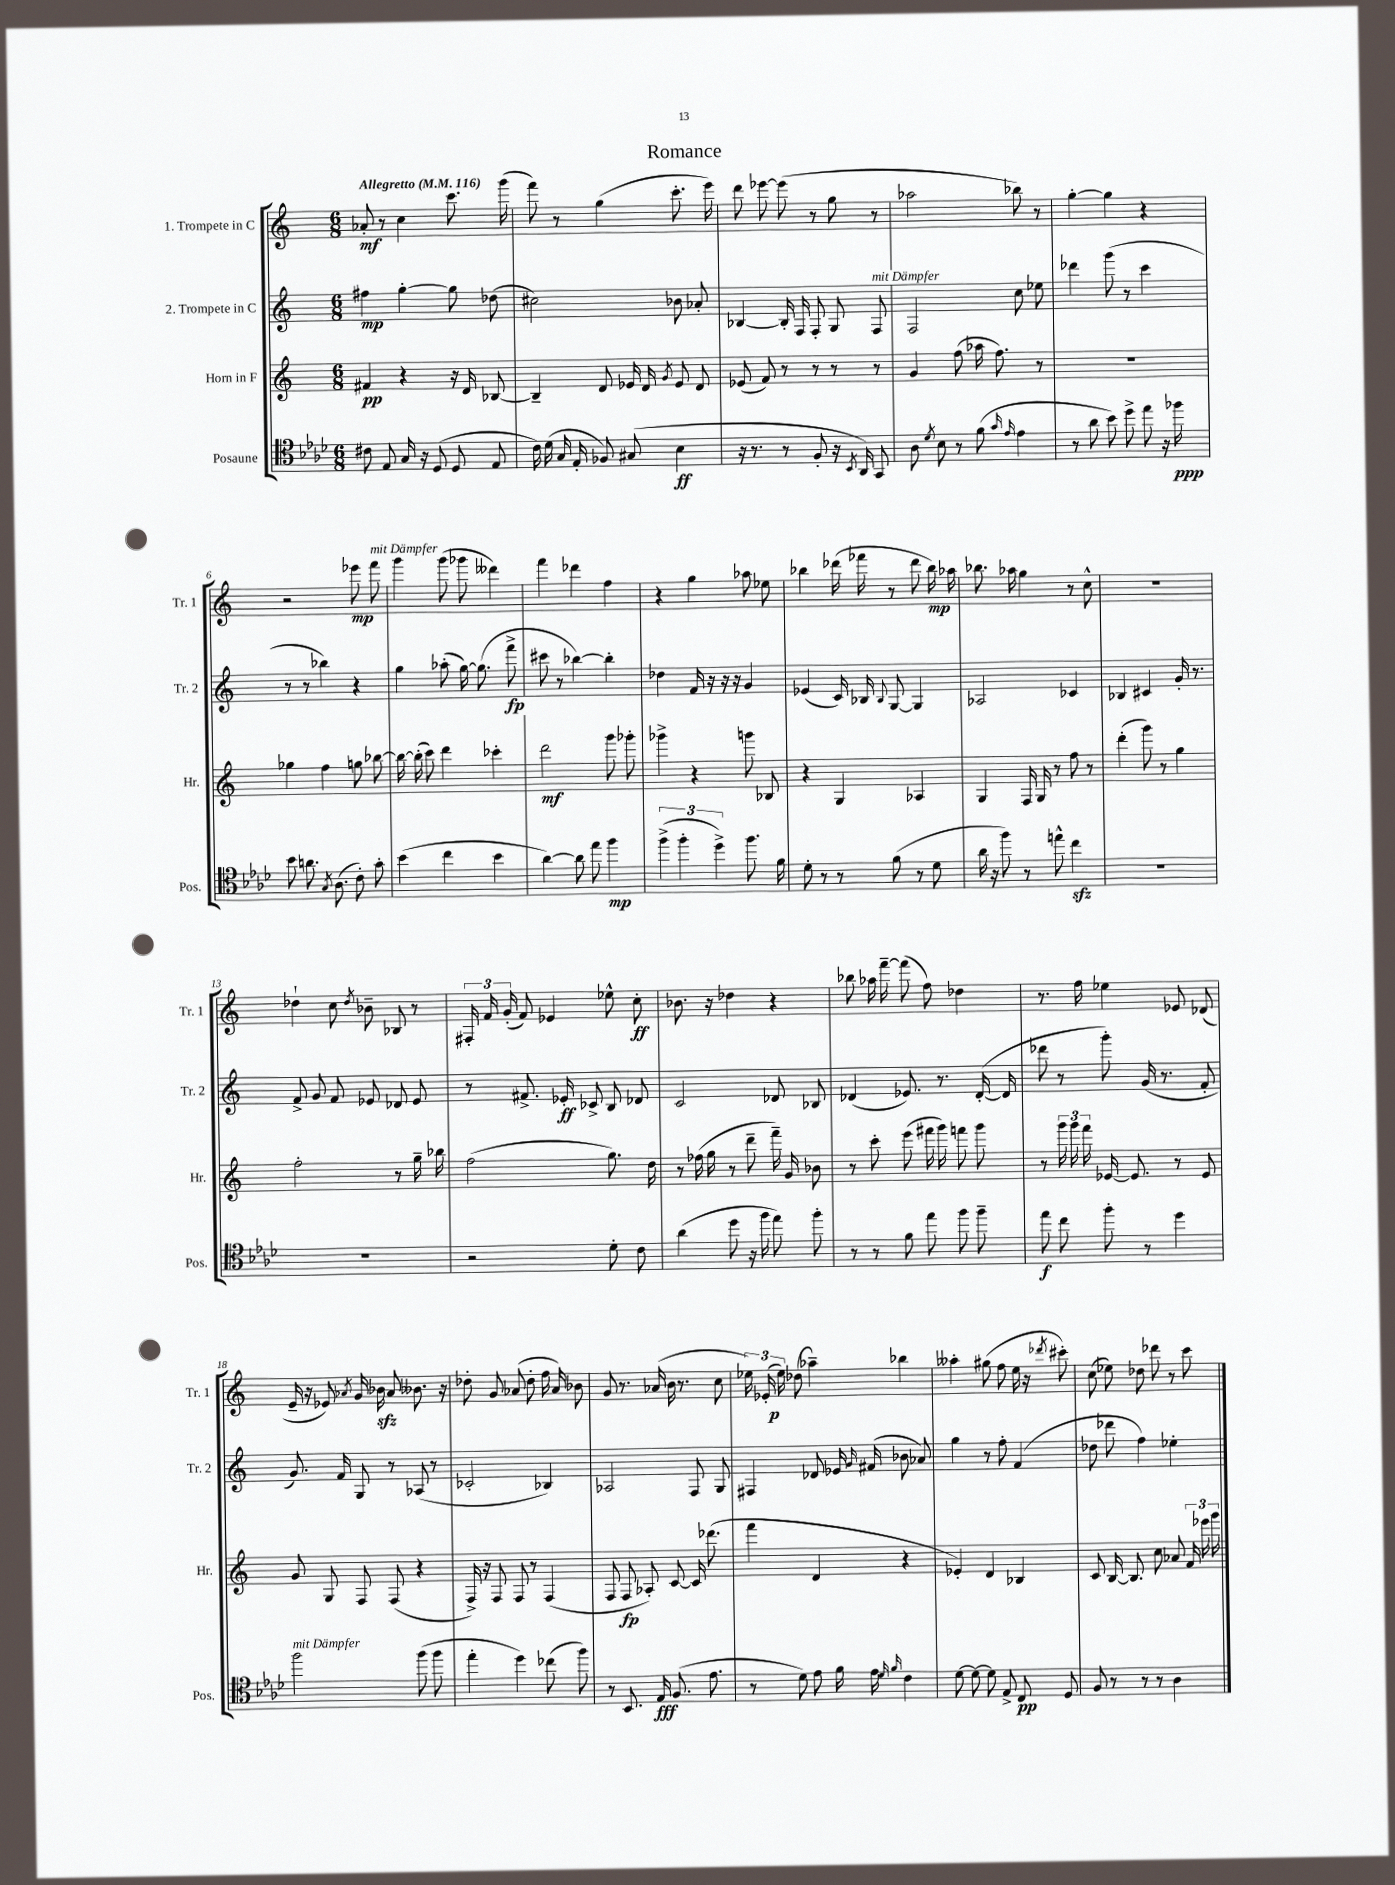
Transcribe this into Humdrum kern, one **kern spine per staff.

**kern	**kern	**kern	**kern
*staff4	*staff3	*staff2	*staff1
*clefC4	*clefG2	*clefG2	*clefG2
*k[b-e-a-d-]	*k[]	*k[]	*k[]
*M6/8	*M6/8	*M6/8	*M6/8
*MM116	*MM116	*MM116	*MM116
8c#	4f#	4ff#	8a-'
8E-	.	.	8r
16G	4r	[4gg'	4cc
16r	.	.	.
(8D-	.	.	.
8D-	16r	8gg]	8.ccc
.	16d	.	.
8E-	[8B-	(8dd-	.
.	.	.	(16ggg
=	=	=	=
16c)	4B-~]	2cc#)	8fff)
(16d-	.	.	.
16G	.	.	8r
16E-'	.	.	.
8F-)	8d	.	(4gg
(8G#	16e-	.	.
.	16d	.	.
.	8qg	.	.
4B-	8e-	8b-	8.ccc'
.	8d	8a-'	.
.	.	.	16eee)
=	=	=	=
16r	(8e-	[4B-	8ddd
8.r	.	.	.
.	8f)	.	[8eee-
8r	8r	16B-']	(8eee-]
.	.	16F	.
8F'	8r	8F'	8r
16r	8r	8G	8gg
8qBB-	.	.	.
16AA-)	.	.	.
8GG	8r	8F	8r
=	=	=	=
8A-	4g	2F	2aa-
8qd-	.	.	.
8B-	.	.	.
8r	(8ff	.	.
(8f	16aa-	.	.
.	8.ff)	.	.
16qqg	.	.	.
16qqe-	.	.	.
4e-	.	8cc	8bb-)
.	8r	8ee-	8r
=	=	=	=
8r	2.r	4ddd-	[4gg'
8a-	.	.	.
8b-)	.	(8ggg	4gg]
8dd-^	.	8r	.
8ee-	.	4ccc	4r
16r	.	.	.
16ff-	.	.	.
=	=	=	=
8b-	4gg-	8r	2r
8.a	.	8r	.
.	4ff	4bb-)	.
8qG	.	.	.
(8.A-	.	.	.
8c')	8gg	4r	8eee-
8g'	[8bb-	.	8fff
=	=	=	=
(4b-	16bb-_	4gg	4ggg
.	(16bb-']	.	.
.	8ccc)	.	.
4cc	4ddd	(8aa-'	(8ggg
.	.	[16gg)	8ggg-
.	.	(8.gg]	.
4b-	4ccc-'	.	4ddd--)
.	.	8fff^	.
=	=	=	=
[4a-)	2ddd	8ccc#	4fff
.	.	8r	.
8a-]	.	[4bb-)	4ddd-
8ee-	.	.	.
4ff	8ggg	4bb-']	4ff
.	8ggg-'	.	.
=	=	=	=
(6ff^	4ggg-^	4dd-	4r
6ff'	.	.	.
.	4r	16f	4gg
.	.	16r	.
6dd-^)	.	.	.
.	.	16r	.
.	.	16r	.
8.ff	8ggg	4g	8aa-
.	8B-	.	8ee-
16f	.	.	.
=	=	=	=
8d-'	4r	(4e-	4bb-
8r	.	.	.
8r	4G	16c)	(16ddd-
.	.	16B-	16fff-
.	.	8qqB-	.
(8f	.	[8G	8r
8r	4A-	4G]	8ddd-
8d-	.	.	16bb-)
.	.	.	16aa-
=	=	=	=
16a-	4G	2A-	8.bb-
16r	.	.	.
8ff)	.	.	.
.	.	.	16aa-
8r	16F	.	4gg
.	16G	.	.
8ee^^	8r	.	.
4cc	8ff	4c-	8r
.	8r	.	8cc^^
=	=	=	=
2.r	(4ddd'	4B-	2.r
.	8ggg)	4c#	.
.	8r	.	.
.	4gg	16g'	.
.	.	8.r	.
=	=	=	=
2.r	2ff'	8f^	4dd-`
.	.	8g	.
.	.	8f	8cc
.	.	.	8qdd-
.	.	8e-	8b-~
.	8r	8d-	8B-
.	16gg~	8e-	8r
.	16bb-	.	.
=	=	=	=
2r	(2ff	8r	24F#'
.	.	.	24f
.	.	.	(24g'
.	.	8.f#^	8f)
.	.	.	4e-
.	.	16e-'	.
.	.	8c-^	.
8d-'	8.gg)	8B	8ee-^^
8c	.	8d-	8cc'
.	16dd	.	.
=	=	=	=
(4a-	8r	2c	8.b-
.	(16ff-	.	.
.	16gg	.	16r
8dd-	8r	.	4dd-
16r	8ddd~	.	.
16ff	.	.	.
8ee-)	16fff~)	8d-	4r
.	16g	.	.
8ff'	8b-	8B-	.
=	=	=	=
8r	8r	(4d-	8bb-
8r	8ccc'	.	16aa-
.	.	.	[16fff~
8f	(8eee	8.e-)	(8fff]
8ee-	16fff#	.	8ff)
.	16ggg)	8.r	.
8ff	8fff	.	4dd-
8ff~	8ggg	([16d-'	.
.	.	16d-]	.
=	=	=	=
8ee-	8r	8ddd-	8.r
8cc	24ggg	8r	.
.	24ggg	.	.
.	.	.	16ff
.	24fff	.	.
8ff'	[16e-	8ggg')	4ee-
.	8.e-]	.	.
8r	.	(16g	.
.	.	8.r	.
4dd-	8r	.	8e-
.	8e-	8f'	(8d-
=	=	=	=
2ff	8g	8.g)	16e~
.	.	.	16r
.	8G	.	8e-)
.	.	16f	.
.	.	.	8qa-
.	8F	8G	16g
.	.	.	16b-
.	(8F	8r	8a-
(8ff	4r	(8A-	8.b--
8ff	.	8r	.
.	.	.	16r
=	=	=	=
4ee-'	16F^)	2c-'	8dd-'
.	16r	.	.
.	8F	.	8g
4dd-)	8F	.	(8a-
.	8r	.	8dd-'
(8cc-	(4F	4B-)	16ff
.	.	.	16a-)
8ff)	.	.	8b-
=	=	=	=
8r	8F	2A-	8g
8.BB-	8F	.	8.r
.	8A-')	.	.
16E-	.	.	(16a-
(8.F	[8c	.	16b
.	.	.	8.r
.	16c]	8F	.
8.e-	(8.ddd-	.	.
.	.	8G	8cc
=	=	=	=
8r	4fff	4F#	24ee-)
.	.	.	(24e-'
.	.	.	24ee-)
8d-)	.	.	(8dd-
8e-	4d	8d-	4aa-~)
16f	.	16e-	.
.	.	16qqg	.
16e-	.	(16f#	.
16qqd-	.	.	.
16qqf	.	.	.
4c	4r	8b-	4bb-
.	.	8a-)	.
=	=	=	=
[8d-	4e-')	4gg	4aa--'
8d-_	.	.	.
8d-]	4d	8r	(8gg#
8E-^	.	8ff'	8ff
8C	4B-	(4f	16ee
.	.	.	16r
.	.	.	8qddd-
8D-	.	.	8ccc#')
=	=	=	=
8F	8c	8dd-	(8cc
8r	[16B	8ddd-	8ee-)
.	8.B]	.	.
8r	.	4ff)	8dd-
8r	8cc	.	8ddd-
4A-	8a-	4ee-'	8r
.	24f	.	8ccc
.	24eee-	.	.
.	24ggg	.	.
==	==	==	==
*-	*-	*-	*-
